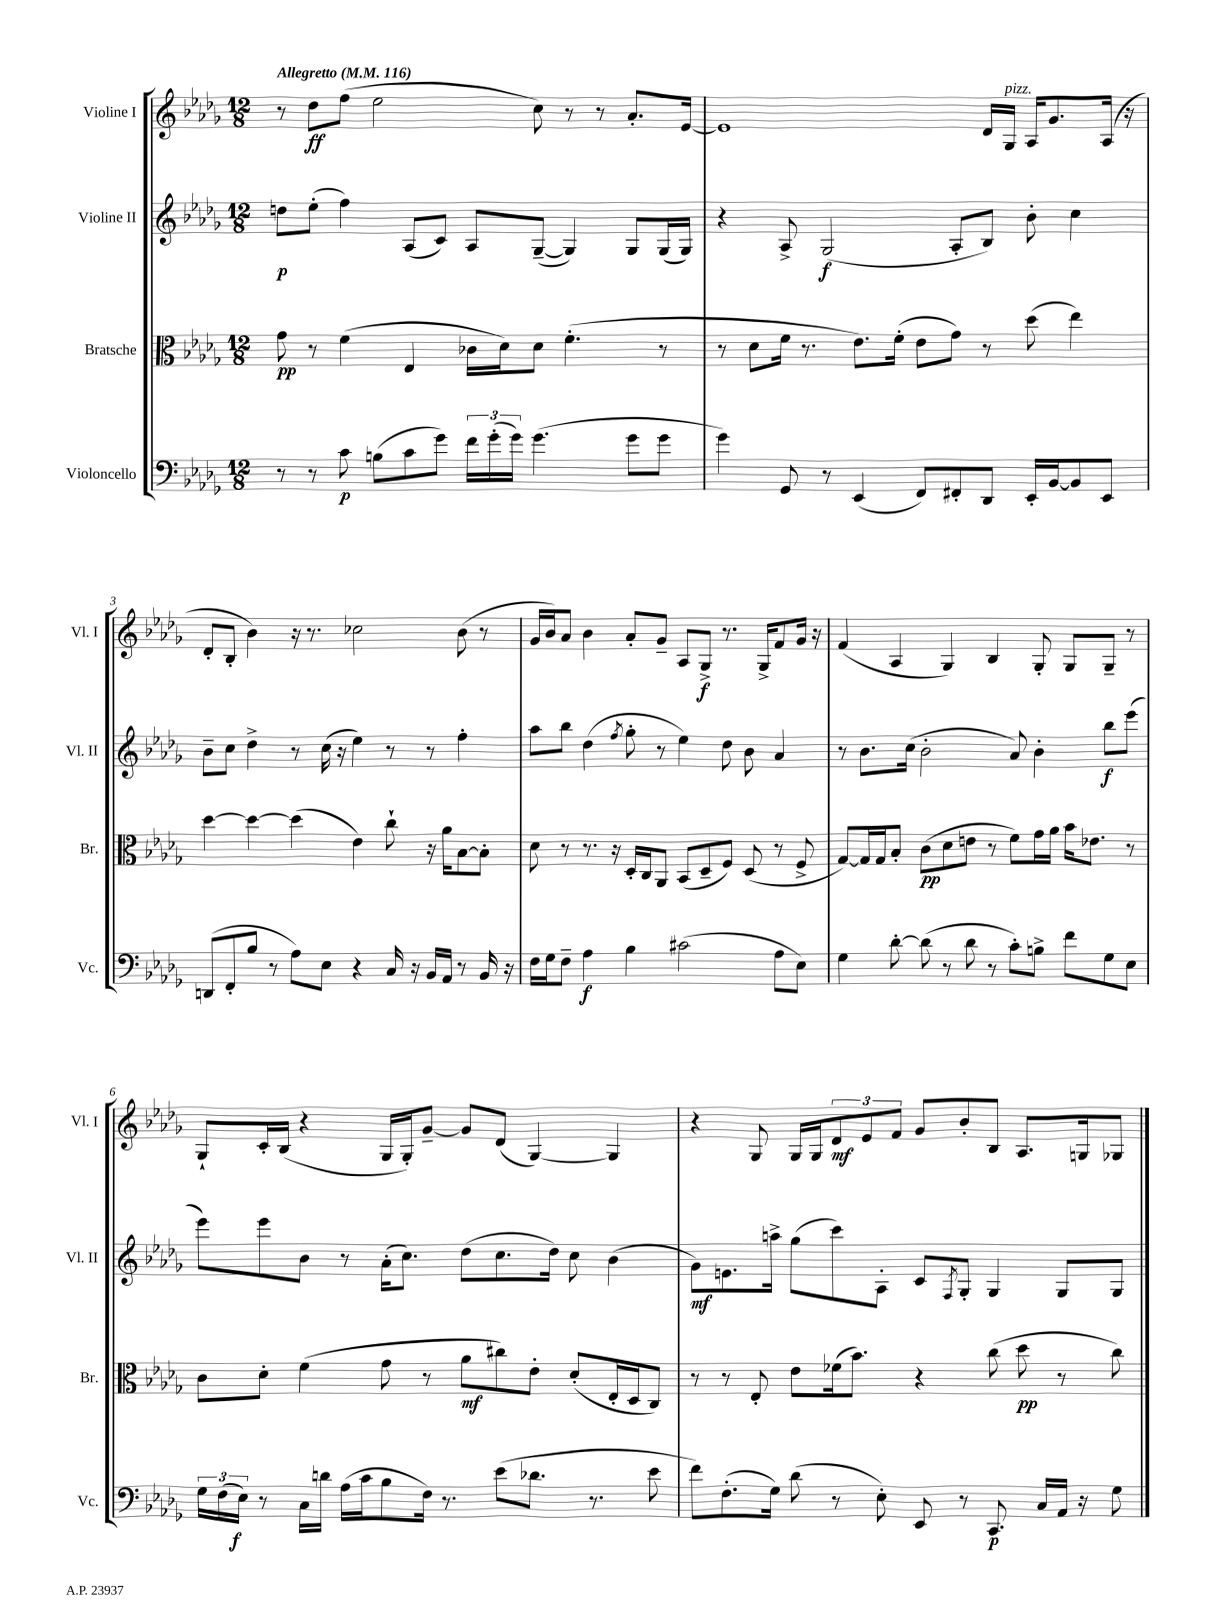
<<
\new StaffGroup <<
\new Staff = "s0" \with { instrumentName = "Violine I" shortInstrumentName = "Vl. I" } {
    \clef treble \key des \major \numericTimeSignature \time 12/8 \tempo "Allegretto" 4 = 116
    r8 des''8\ff f''8( ees''2 c''8) r8 r8 aes'8.-. ees'16~ |
    ees'1 des'16 ges16^\markup { \italic "pizz." } aes16 ges'8. aes16( r16 |
    des'8-. bes8-. bes'4) r16 r8. ces''2 bes'8( r8 |
    ges'16 bes'16) aes'8 bes'4 aes'8-. ges'8-- aes8 ges8->\f r8. ges16-> f'8 ges'16 r16 |
    f'4( aes4 ges4) bes4 ges8-. ges8 ges8-- r8 |
    ges8-! c'16-. bes16( r4 ges16 ges16-.) ges'8~-- ges'8 des'8( ges4~) ges4 |
    r4 ges8 ges16 ges16 \tuplet 3/2 { des'8\mf ees'8 f'8 } ges'8 bes'8-. bes8 aes8. g16 ges8 \bar "|." |
}
\new Staff = "s1" \with { instrumentName = "Violine II" shortInstrumentName = "Vl. II" } {
    \clef treble \key des \major \numericTimeSignature \time 12/8
    d''8\p ees''8-.( f''4) aes8( c'8) aes8 ges8~--( ges4) ges8 ges16( ges16) |
    r4 aes8-> ges2\f( aes8-. bes8) bes'8-. c''4 |
    bes'8-- c''8 des''4-> r8 c''16( r16 ees''4) r8 r8 f''4-. |
    aes''8 bes''8 des''4( \acciaccatura { f''8 } ges''8-. r8 ees''4) des''8 bes'8 aes'4 |
    r8 bes'8. c''16( bes'2-. aes'8) bes'4-. bes''8\f ees'''8( |
    ees'''8) ees'''8 bes'8 r8 aes'16-.( c''8.) des''8( c''8. des''16) c''8 bes'4( |
    ges'8\mf) e'8. a''16-> ges''8( c'''8) aes8-. c'8 \acciaccatura { f8 } ges8-. ges4 ges8 ges8 \bar "|." |
}
\new Staff = "s2" \with { instrumentName = "Bratsche" shortInstrumentName = "Br." } {
    \clef alto \key des \major \numericTimeSignature \time 12/8
    ges'8\pp r8 f'4( ees4 ces'16 des'16) des'8 f'4.-.( r8 |
    r8 des'8 f'16 r8. ees'8.) f'16-.( ees'8 ges'8) r8 des''8( ees''4) |
    des''4~ des''4~ des''4( ees'4) c''8-! r16 aes'16 bes8~ bes8-. |
    des'8 r8 r8. r16 des16-. c16 aes,8 bes,8( des8-- f8) des8( r8 f8-> |
    ges8~) ges16 ges16 bes8-. c'8\pp( des'8 e'8 r8 f'8) ges'16 aes'16 bes'16 ees'8. r8 |
    c'8 des'8-. f'4( ges'8 r8 aes'8\mf cis''8) ees'8-. des'8-.( ees16-. des16 c8) |
    r8 r8 ees8-. ees'8 fes'16( bes'8.) r4 c''8( des''8\pp r8 c''8) \bar "|." |
}
\new Staff = "s3" \with { instrumentName = "Violoncello" shortInstrumentName = "Vc." } {
    \clef bass \key des \major \numericTimeSignature \time 12/8
    r8 r8 c'8\p b8( c'8 ges'8) \tuplet 3/2 { f'16 ges'16-.( ges'16) } ges'4.( ges'8 ges'8 |
    ges'4) ges,8 r8 ees,4( f,8) fis,8-. des,8 ees,16-. bes,16~ bes,8 ees,8 |
    d,8( f,8-. bes8 r8 aes8) ees8 r4 c16 r16 bes,16 aes,16 r8 bes,16 r16 |
    f16 ges16 f8-- aes4\f bes4 cis'2( aes8 ees8) |
    ges4 des'8~-. des'8( r8 des'8 r8 c'8-.) b8-> f'8 ges8 ees8 |
    \tuplet 3/2 { ges16 f16( ees16\f) } r8 c16 d'16 aes16( c'16 bes8 f16) r8. ees'8( des'8. r8. ees'8 |
    f'8) f8.-.( ges16) des'8( r8 ees8-.) ees,8 r8 c,8.\p c16 aes,16 r16 ges8 \bar "|." |
}
>>
>>
